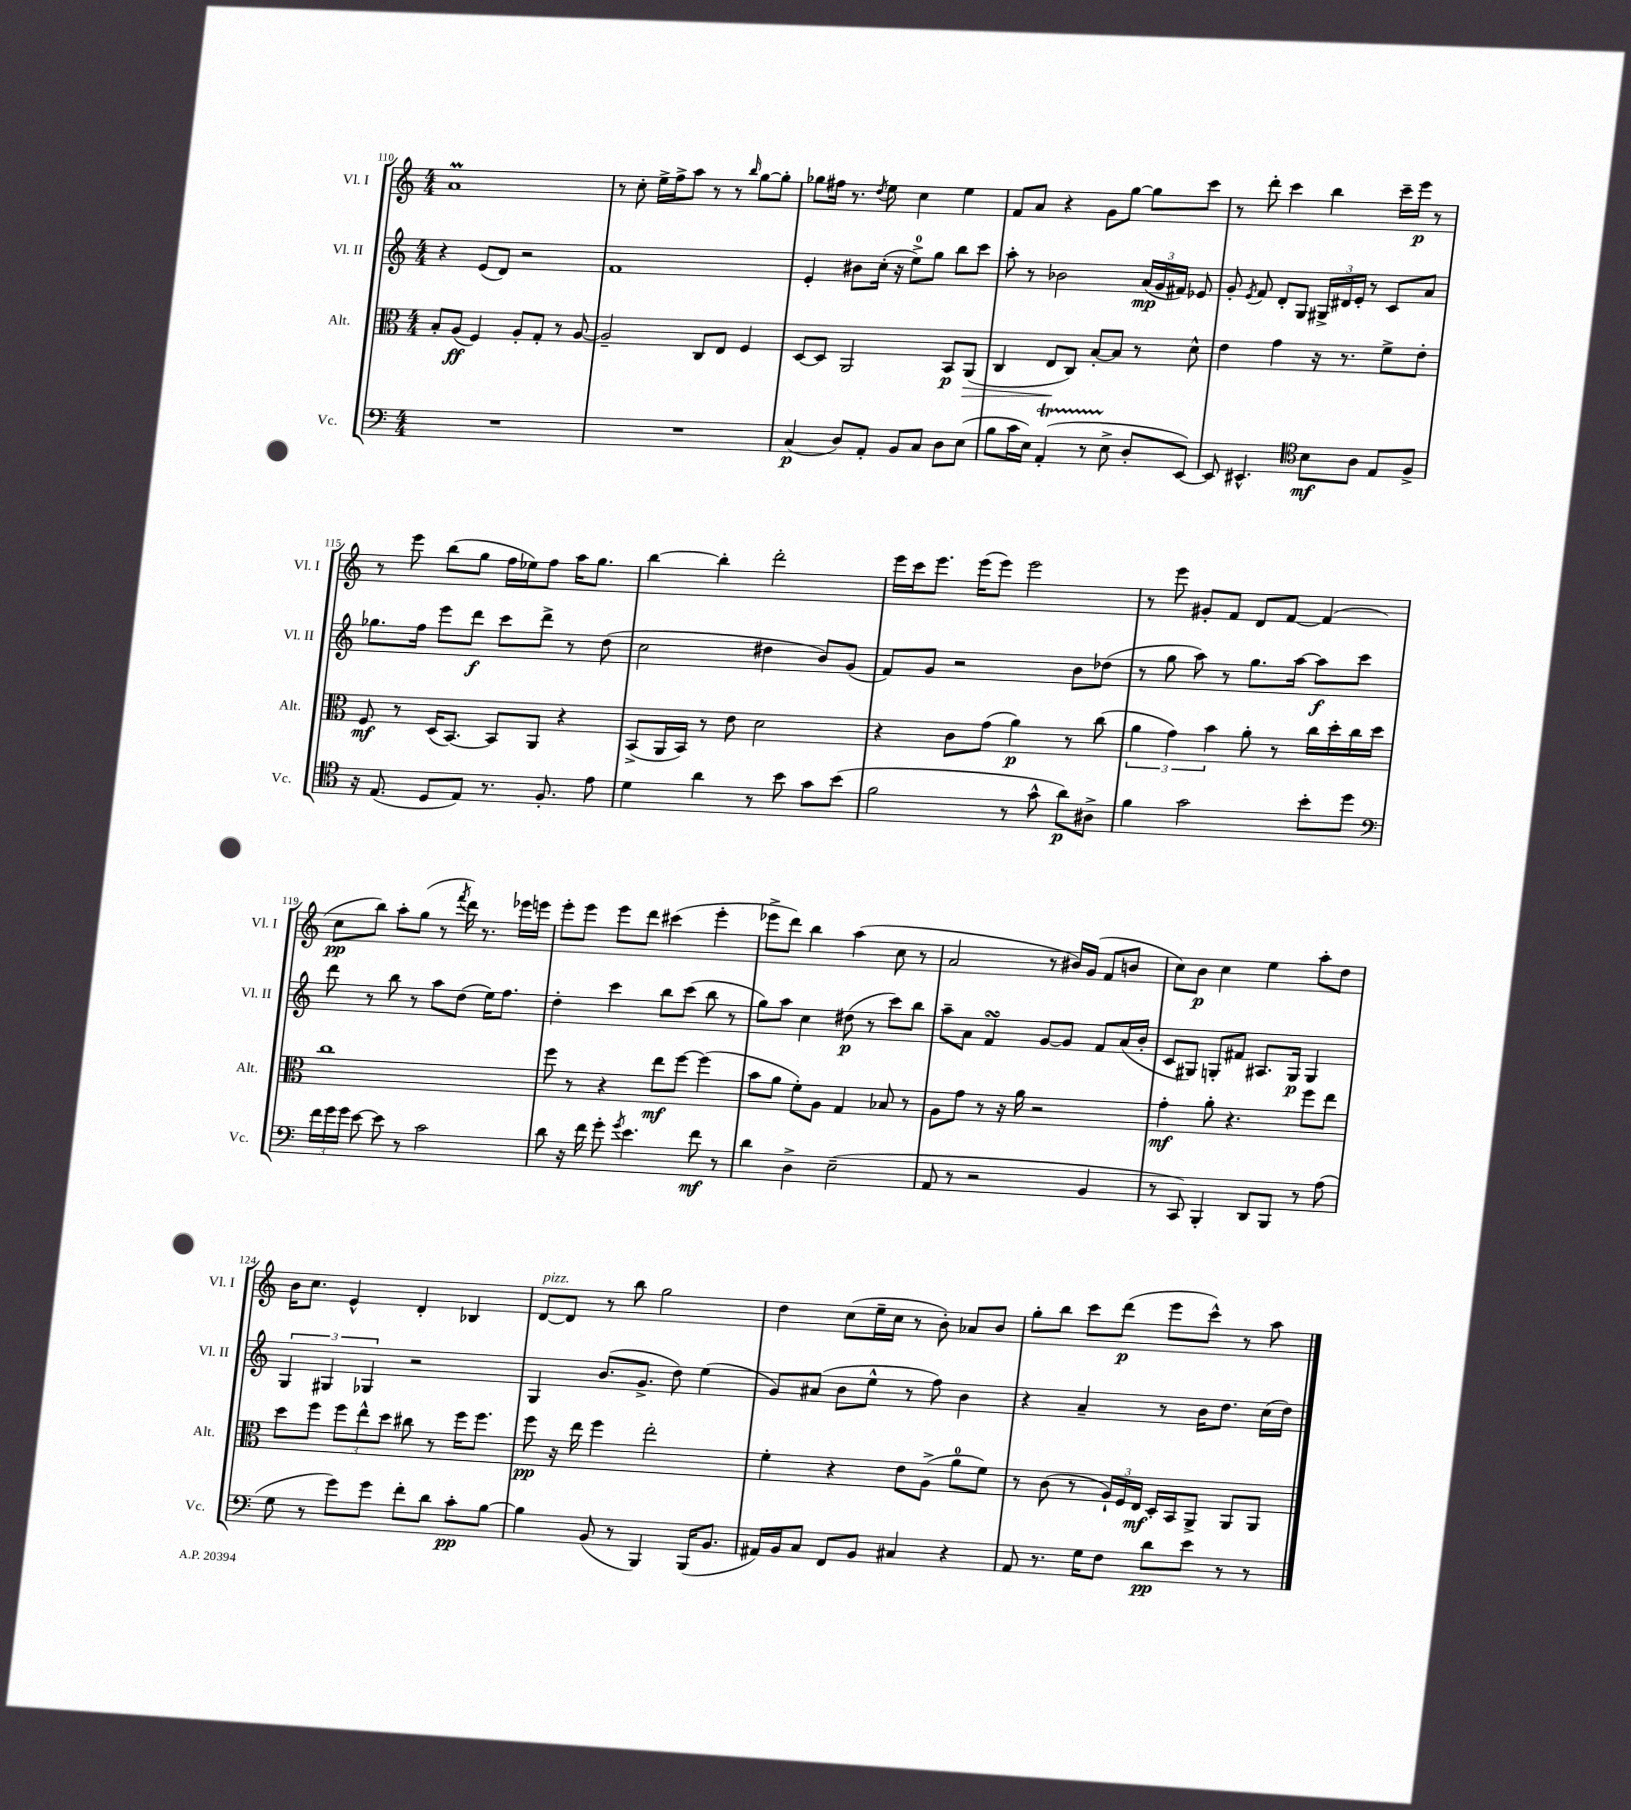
<<
\new StaffGroup <<
\new Staff = "s0" \with { instrumentName = "Vl. I" shortInstrumentName = "Vl. I" } {
    \clef treble \key c \major \numericTimeSignature \time 4/4
    \autoBeamOff a'1\prall |
    r8 c''8-. e''16[-> f''16-> a''8] r8 r8 \grace { b''16 } g''8[~ g''8]-. |
    ges''8[ fis''16] r8. \acciaccatura { d''8 } e''8 c''4 e''4 |
    f'8[ a'8] r4 g'8[ g''8]~ g''8[ c'''8] |
    r8 d'''8-. c'''4 b''4 c'''16[-- e'''16]\p r8 |
    r8 e'''8 b''8[( g''8] f''16[ ees''16) f''8] a''16[ g''8.] |
    b''4~ b''4-. d'''2-. |
    e'''16[ c'''16 e'''8.] e'''16[( e'''8]) e'''2 |
    r8 e'''8 gis'8[-. f'8] d'8[ f'8]~ f'4( |
    c''8[\pp b''8]) a''8[-. g''8]( r8 \acciaccatura { f'''8 } d'''16) r8. ees'''16[ e'''16] |
    e'''8[-. e'''8] e'''8[ d'''8] cis'''4( e'''4-. |
    ees'''8[-> d'''8]) b''4 a''4( c''8 r8 |
    a'2 r8 bis'16[) g'16]( f'8[ b'8] |
    c''8[) b'8]\p c''4 e''4 a''8[-. d''8] |
    b'16[ c''8.] e'4-^ d'4-. bes4 |
    d'8[~^\markup { \italic "pizz." } d'8] r8 b''8 g''2 |
    d''4 c''8[( e''16-- c''16] r8 b'8-.) aes'8[ b'8] |
    g''8[-. b''8] c'''8[ d'''8]\p( e'''8[ c'''8]-^) r8 a''8 \bar "|." |
}
\new Staff = "s1" \with { instrumentName = "Vl. II" shortInstrumentName = "Vl. II" } {
    \clef treble \key c \major \numericTimeSignature \time 4/4
    \autoBeamOff r4 e'8[( d'8]) r2 |
    f'1 |
    e'4-. bis'8[ c''16]-.( r16 e''8[-0->) g''8] b''8[ c'''8] |
    a''8-. r8 bes'2 \tuplet 3/2 { a'16[\mp( g'16 fis'16]) } ees'8 |
    g'8-. \acciaccatura { e'8 } f'8 d'8[-. g8] \tuplet 3/2 { gis16[-> dis'16 e'16]-. } r8 c'8[ a'8] |
    ges''8.[ f''16] e'''8[ d'''8]\f c'''8[ d'''8]-> r8 d''8( |
    c''2 dis''4 b'8[) g'8]( |
    f'8[) g'8] r2 b'8[ des''8]( |
    r8 g''8 a''8) r8 g''8.[ a''16]~ a''8[\f c'''8] |
    d'''8 r8 b''8 r8 a''8[ d''8]( e''16[) f''8.] |
    d''4-. c'''4 b''8[ c'''8]( b''8 r8 |
    g''8[) a''8] c''4 dis''8\p( r8 c'''8[) b''8] |
    a''8[-- a'8] f'4\turn g'8[~ g'8] f'8[ a'16( b'16]-. |
    c'8[ gis8]) g8[-. fis'8] ais8.[ g16]\p g4 |
    \tuplet 3/2 { g4 gis4 ges4 } r2 |
    g4 b'8.[( g'8.]-> d''8) e''4( |
    g'8[) ais'8]( b'8[ e''8]-^ r8 f''8) b'4 |
    r4 a'4-- r8 b'16[ d''8.] c''16[( d''16]) \bar "|." |
}
\new Staff = "s2" \with { instrumentName = "Alt." shortInstrumentName = "Alt." } {
    \clef alto \key c \major \numericTimeSignature \time 4/4
    \autoBeamOff b8[-. a8]\ff( f4) a8[-. g8]-. r8 a8~ |
    a2-- c8[ e8] f4 |
    d8[~ d8] a,2 b,8[\p a,8]\>( |
    c4 e8[\! c8]) b8[~-. b8] r8 d'8-^ |
    e'4 g'4 r16 r8. f'8[-> e'8]-. |
    f8\mf r8 d16[( b,8.]~) b,8[ a,8] r4 |
    b,8[->( a,16 b,16]) r8 e'8 d'2 |
    r4 c'8[ g'8]( a'4\p) r8 c''8( |
    \tuplet 3/2 { a'4 g'4) b'4 } a'8-. r8 c''16[ d''16-. c''16 d''16] |
    c''1 |
    f''8 r8 r4 e''8[\mf f''8]~ f''4( |
    b'8[ a'8] f'8[-.) a8] g4 bes8 r8 |
    a8[ g'8] r8 r16 a'16 r2 |
    g'4-.\mf a'8-. r4. f''8[ e''8] |
    d''8[ f''8] \tuplet 3/2 { f''8[ e''8-^ d''8] } cis''8 r8 f''16[ f''8.] |
    f''8\pp r16 e''16 f''4 e''2-. |
    f'4-. r4 e'8[ a8]->( a'8[-0 f'8]) |
    r8 c'8( r8 \tuplet 3/2 { a16[-!) f16 e16]\mf } d16[-. b,16 a,8]-> a,8[ a,8] \bar "|." |
}
\new Staff = "s3" \with { instrumentName = "Vc." shortInstrumentName = "Vc." } {
    \clef bass \key c \major \numericTimeSignature \time 4/4
    \autoBeamOff R1 |
    R1 |
    c4\p( d8[) a,8]-. b,8[ c8] d8[ e8]( |
    b8[ c'16 e16]) a,4-.\startTrillSpan( r8 e8->\stopTrillSpan d8[-. e,8]~) |
    e,8 eis,4.-^ \clef tenor b8[\mf a8] e8[ f8]-> |
    r16 e8.( d8[ e8]) r8. f8.-. e'8 |
    d'4 a'4 r8 b'8 g'8[ b'8]( |
    f'2 r8 g'8-^ a'8[\p) ais8]-> |
    f'4 g'2 b'8[-. d''8] |
    \clef bass \tuplet 3/2 { f'16[ g'16 g'16] } e'8~ e'8 r8 c'2 |
    d'8 r16 f'16 g'8-. \acciaccatura { g'8 } e'4. f'8\mf r8 |
    d'4 d4-> e2--( |
    a,8 r8 r2 b,4 |
    r8 c,8) b,,4-. d,8[ b,,8] r8 a8( |
    g8 r8 g'8[) g'8] f'8[-. d'8] c'8[-.\pp b8]~ |
    b4 b,8( r8 b,,4) b,,16[( b,8.] |
    ais,16[) b,16 c8] f,8[ b,8] cis4 r4 |
    a,8 r8. g16[ f8] d'8[\pp e'8] r8 r8 \bar "|." |
}
>>
>>
\layout { \context { \Score currentBarNumber = #110 } }
